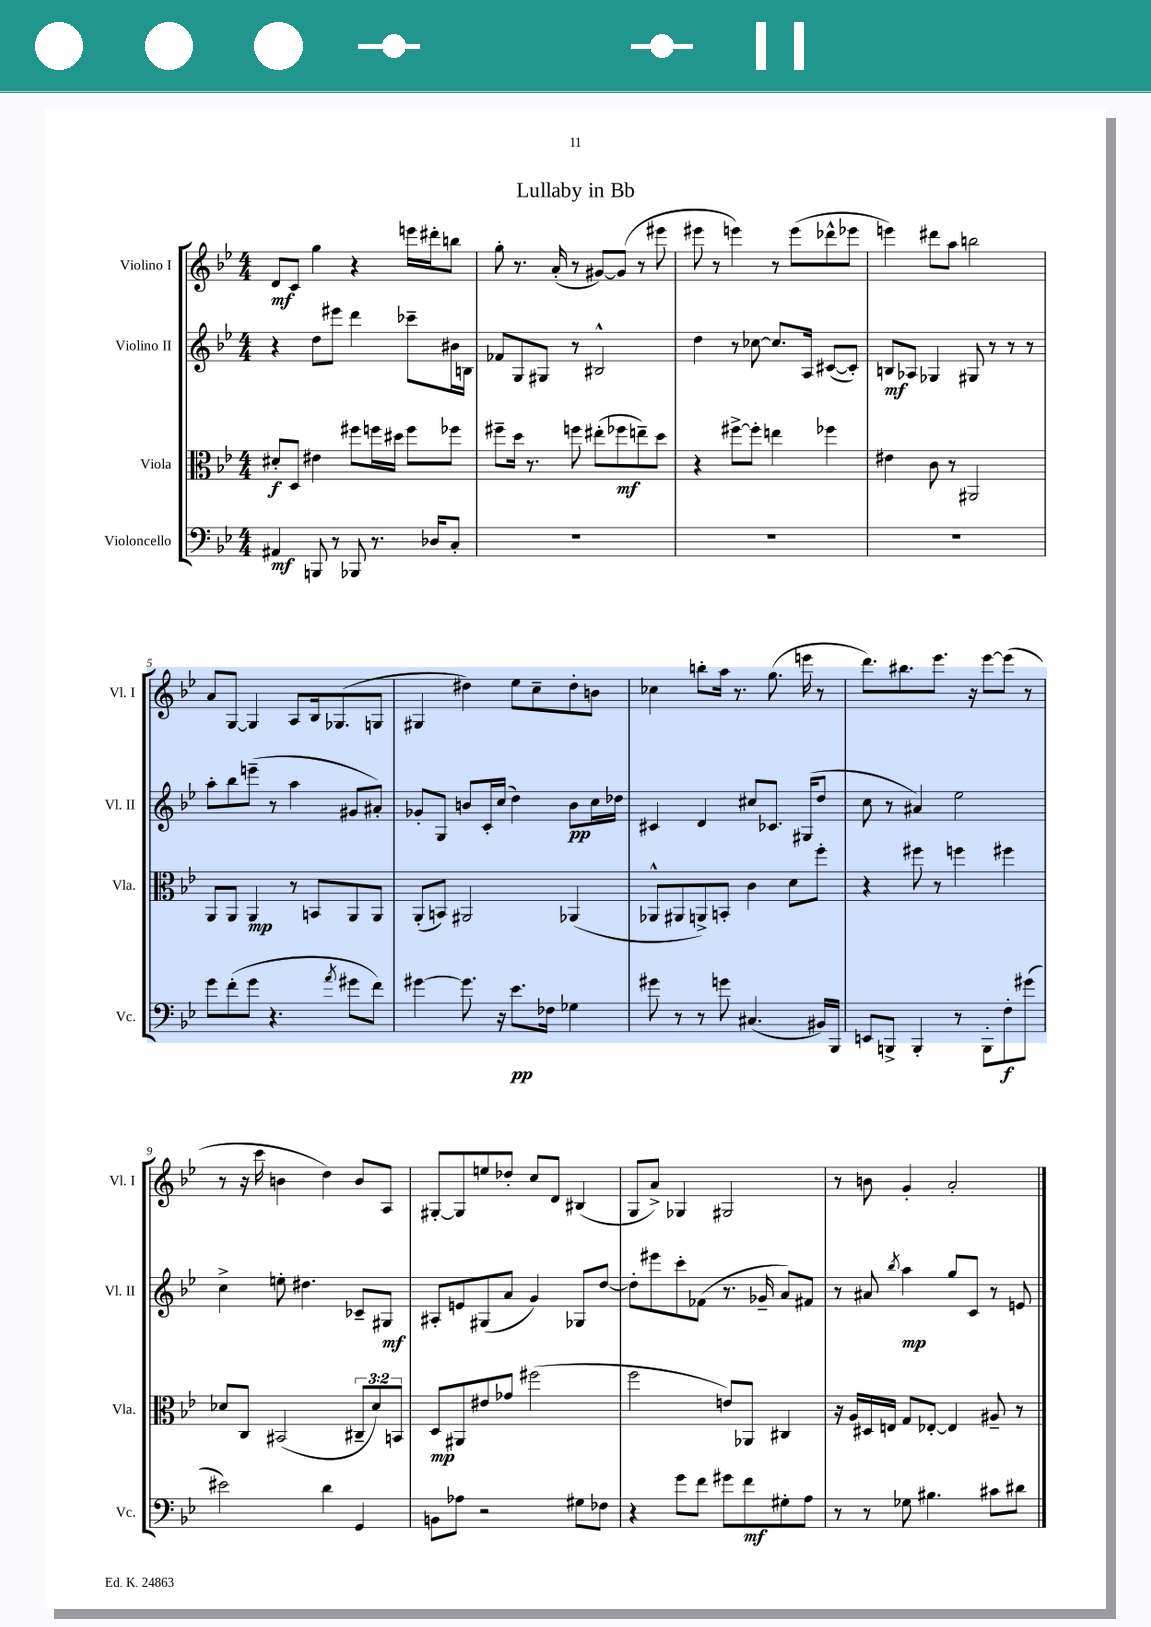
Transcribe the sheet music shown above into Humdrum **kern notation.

**kern	**kern	**kern	**kern
*staff4	*staff3	*staff2	*staff1
*clefF4	*clefC3	*clefG2	*clefG2
*k[b-e-]	*k[b-e-]	*k[b-e-]	*k[b-e-]
*M4/4	*M4/4	*M4/4	*M4/4
4AA#/	8d#'/L	4r	8d/L
.	8D/J	.	8c/J
8BBB/	4e#\	8dd\L	4gg\
8r	.	8eee#\J	.
8BBB-/	8ff#\L	4ddd\	4r
8.r	16ff\L	.	.
.	16dd#\JJ	.	.
.	8ff\L	8ccc-~\L	16eee\LL
16D-/LK	.	.	16ddd#'\J
8C'/J	8ff-\J	16b#\L	8bb\J
.	.	16B\JJ	.
=	=	=	=
1r	8ff#~\L	8f-/L	8gg'\
.	16dd\Jk	8G/	8.r
.	8.r	.	.
.	.	8G#/J	.
.	.	.	(16a'/
.	8ff\	8r	8r
.	(8ee#'\L	2B#^^/	[8g#/L)
.	8ff-\	.	(8g#/]J
.	8ee~\)	.	8r
.	8dd\J	.	8eee#\
=	=	=	=
1r	4r	4dd\	8eee#\
.	.	.	8r
.	[8ff#^\L	8r	4eee\)
.	8ff#'\]J	[8cc-\	.
.	4ee\	8.cc-/]L	8r
.	.	.	(8eee\L
.	.	16A/Jk	.
.	4ff-\	([8c#/L	8ddd-^^\
.	.	8c#'/]J)	8eee-\J
=	=	=	=
1r	4e#\	8B/L	4eee\)
.	.	8A-/J	.
.	8c\	4G-/	8ddd#\L
.	8r	.	8aa\J
.	2AA#/	8G#/	2bb\
.	.	8r	.
.	.	8r	.
.	.	8r	.
=	=	=	=
8g\L	8AA/L	8aa'\L	8a/L
(8f'\	8AA/J	8bb-\	[8G/J
8g\J	4AA/	(8eee~\J	4G/]
4.r	.	8r	.
.	8r	4aa\	8A/L
.	8BB/L	.	16B-/k
.	.	.	(8.G-/
8qa/	.	.	.
8g#\L	8AA/	8g#/L	.
8f\J)	8AA/J	8a#'/J)	8G/J
=	=	=	=
[4g#\	(8AA'/L	8g-'/L	4G#/
.	8BB/J)	8G/J	.
8.g#\]	2AA#/	8b/L	4dd#\)
.	.	16c'/L	.
16r	.	(16cc/JJ	.
8.e-\L	.	4dd\)	8ee-\L
.	.	.	8cc~\
16F-\Jk	.	.	.
4G-\	(4AA-/	8b\L	8dd#'\
.	.	16cc\L	8b\J
.	.	16dd-\JJ	.
=	=	=	=
8g#\	8AA-^^/L	4c#/	4cc-\
8r	8AA#/	.	.
8r	8AA^/)	4d/	8bb'\L
8g\	8BB'/J	.	16aa\Jk
.	.	.	8.r
(4.C#/	4c\	8cc#/L	.
.	.	8.c-/J	(8.gg\
.	8d\L	.	.
.	.	(16G#/LK	16eee\
16BB#/LL)	8ff'\J	8dd/J	8r
16BBB-/JJ	.	.	.
=	=	=	=
8EE/L	4r	8cc\	8.ddd\L)
8BBB^/J	.	8r	.
.	.	.	8.bb#\
4BBB'/	8ff#\	4a#/)	.
.	8r	.	8.eee-\J
8r	4ff\	2ee-\	.
.	.	.	16r
8BBB'\L	.	.	[8eee-\L
8F'\	4ff#\	.	(8eee-\]J
(8g#\J	.	.	8r
=	=	=	=
2e#\)	8d-/L	4cc^\	8r
.	8C/J	.	16r
.	.	.	16ccc\
.	(2BB#/	8ee'\	4b\
.	.	4.dd#\	.
4d\	.	.	4dd\)
4GG/	12C#~/L	8c-~/L	8b/L
.	12d-/)	.	.
.	.	8G#/J	8A/J
.	12BB/J	.	.
=	=	=	=
8BB\L	8D/L	8A#'/L	[8G#'/L
8A-\J	8AA#/	8e/	8G#/]
2r	8e#/	(8G#/	8ee/
.	8g-/J	8a/J	8dd-'/J
.	(2ff#\	4g/)	8cc/L
.	.	.	8d/J
8G#\L	.	8G-/L	(4B#/
8F-\J	.	[8dd/J	.
=	=	=	=
4r	2ff\	8dd'\]L	8G/L
.	.	8eee#\	8a^/J)
8g\L	.	8ccc'\	4G-/
8f\J	.	(8f-\J	.
8g#\L	8e/L)	8.r	2G#/
8f\	8AA-/J	.	.
.	.	16g-~/	.
8G#'\	4C#/	8a/L)	.
8A\J	.	8f#/J	.
=	=	=	=
8r	16r	8r	8r
.	16A/LL	.	.
8r	16D#/	8a#/	8b\
.	16E/JJ	.	.
.	.	8qbb-/	.
8G-\	8G/L	4aa\	4g'/
4.B#\	[8E-'/J	.	.
.	4E-/]	8gg/L	2a'/
.	.	8c/J	.
8c#\L	8A#~/	8r	.
8d#\J	8r	8e/	.
==	==	==	==
*-	*-	*-	*-
